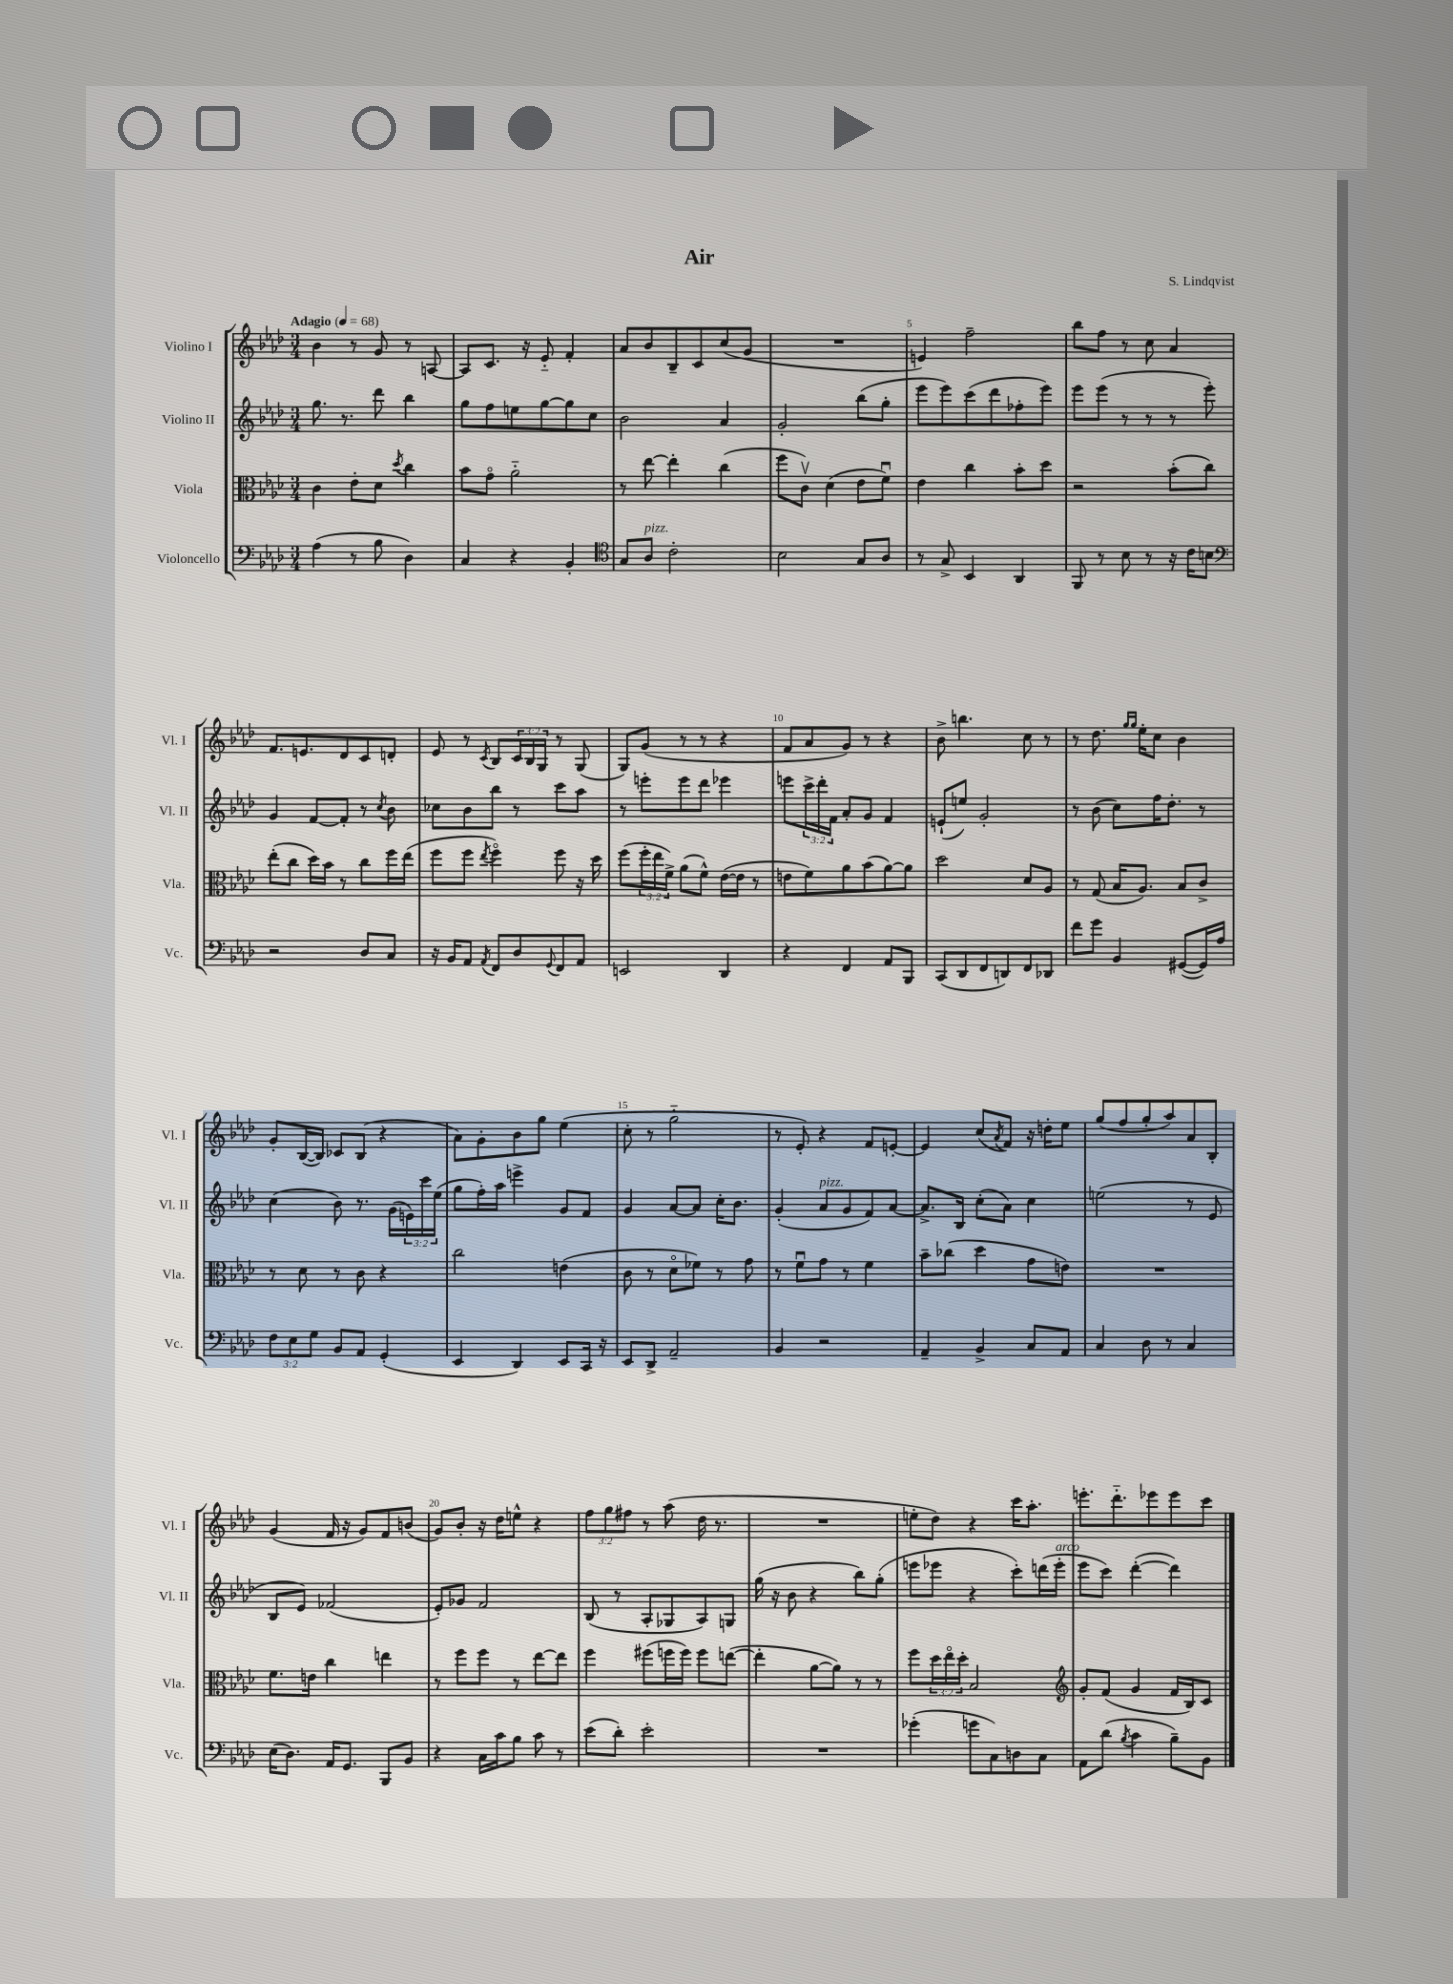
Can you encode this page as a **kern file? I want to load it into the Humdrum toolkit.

**kern	**kern	**kern	**kern
*part4	*part3	*part2	*part1
*staff4	*staff3	*staff2	*staff1
*I"Violoncello	*I"Viola	*I"Violino II	*I"Violino I
*I'Vc.	*I'Vla.	*I'Vl. II	*I'Vl. I
*clefF4	*clefC3	*clefG2	*clefG2
*k[b-e-a-d-]	*k[b-e-a-d-]	*k[b-e-a-d-]	*k[b-e-a-d-]
*M3/4	*M3/4	*M3/4	*M3/4
*MM68	*MM68	*MM68	*MM68
=1	=1	=1	=1
!	!	!	!LO:TX:a:B:t=Adagio
(4A-\	4c\	8.gg\	4b-\
.	.	8.r	.
8r	8e-'\L	.	8r
8B-\	8d-\J	8ddd-\	8g/
.	8qdd-/	.	.
4D-\)	4cc\	4bb-\	8r
.	.	.	[8An/
=2	=2	=2	=2
4C/	8b-\L	8gg\L	8A/L]
.	8g\J	8ff\	8.c/J
4r	2a-\	8een\	.
.	.	.	16r
.	.	[8gg\	8e-/
4BB-'/	.	8gg\]	4f'/
.	.	8cc\J	.
=3	=3	=3	=3
*clefC4	*	*	*
8G/L	8r	2b-\	8a-/L
!LO:TX:a:i:t=pizz.	!	!	!
8A-/J	[8ee-\	.	8b-/
2c'\	4ee-'\]	.	8B-~/
.	.	.	8c/
.	(4cc\	4a-/	(8cc/
.	.	.	8g/J
=4	=4	=4	=4
2B-\	8ff\L	2g'/	2.r
.	8cv\J)	.	.
.	(4d-\	.	.
8G/L	8e-\L	(8bb-\L	.
8A-/J	8fu\J)	8gg'\J	.
=5	=5	=5	=5
8r	4e-\	8eee-\L	4en/)
8G^/	.	8eee-\)	.
4BB-/	4cc\	(8ccc\	2ff~\
.	.	8ddd-\	.
4AA-/	8b-'\L	8ff-X'\	.
.	8dd-\J	8eee-\J)	.
=6	=6	=6	=6
8FF/	2r	8eee-\L	8bb-\L
8r	.	(8eee-\J	8ff\J
8B-\	.	8r	8r
8r	.	8r	8cc\
16r	(8b-'\L	8r	4a-/
16c\KL	.	.	.
8Bn\J	8cc\J)	8eee-'\)	.
!!LO:LB:g=z
=7	=7	=7	=7
*clefF4	*	*	*
2r	(8ee-'\L	4g/	8.f/L
.	8cc\J	.	.
.	.	.	8.en/
.	16dd-\LL)	[8f/L	.
.	16b-\JJ	.	.
.	8r	8f'/J]	8d-/
8D-/L	8cc\L	8r	8c/
.	.	8qcc/	.
8C/J	16ff\L	8b-\	8dn'/J
.	(16ee-\JJ	.	.
=8	=8	=8	=8
16r	8ff\L	8cc-X\L	8e-/
16BB-/KL	.	.	.
8AA-/J	8ff\J	8b-\	8r
8qAA-/	8qee-/	.	8qc/
8FF/L	4ff\)	8bb-\J	8B-/L
8D-/	.	8r	24c/L
.	.	.	24B-/
.	.	.	24G/JJ
8qqGG/	.	.	.
8FF/	8ff\	8ccc\L	8r
8AA-/J	16r	8aa-\J	(8G/
.	16dd-\	.	.
=9	=9	=9	=9
2EEn/	(8ff\L	8r	8G/L)
.	24ff'\L	8eeen'\L	(8g/J
.	24ee-\	.	.
.	24f^\JJ)	.	.
.	(8a-\L	8eee\	8r
.	8f^^\J)	8ddd-\J	8r
4DD-/	([16e-\LL	4eee-X\	4r
.	16e-\JJ]	.	.
.	8r	.	.
=10	=10	=10	=10
4r	8en\L	8eeen\L	8f/L
.	8f\)	24ccc^\L	8a-/
.	.	24ddd-'\	.
.	.	24f\JJ	.
4FF/	8a-\	8a-'/L	8g/J)
.	(8b-\	8g/J	8r
8AA-/L	[8a-\)	4f/	4r
8BBB-/J	8a-\J]	.	.
=11	=11	=11	=11
(8CC/L	2dd-\	(8en`/L	8b-^\
8DD-/	.	8een/J)	4.bbn\
8FF/	.	2g'/	.
8DDn/)	.	.	.
8FF/	8d-/L	.	8cc\
8DD-X/J	8A-/J	.	8r
=12	=12	=12	=12
8f\L	8r	8r	8r
8g\J	(8G/	(8b-\	8.dd-\
4BB-/	16B-/KL	8cc\L)	.
.	.	.	16qqgg/LL
.	.	.	16qqgg/JJ
.	8.A-/J)	.	16ee-'\KL
.	.	16ff\K	8cc\J
.	.	8.dd-'\J	.
([8GG#X/L	8B-/L	.	4b-\
16GG#/L])	8c^/J	8r	.
16A-/JJ	.	.	.
!!LO:LB:g=z
=13	=13	=13	=13
12F\L	8r	(4cc\	8g'/L
12E-\	.	.	.
.	8d-\	.	([16B-/L
12G\J	.	.	.
.	.	.	16B-/JJ])
8BB-/L	8r	8b-\)	8c-X/L
8AA-/J	8c\	8.r	(8B-/J
(4GG'/	4r	.	4r
.	.	(16g\LL	.
.	.	24en\)	.
.	.	24ccc\	.
.	.	(24ee-\JJ	.
=14	=14	=14	=14
4EE-/	2cc\	8gg\L	8a-\L)
.	.	16ff'\L)	8g'\
.	.	16aa-\JJ	.
4DD-/)	.	4eeen^\	8b-\
.	.	.	8gg\J
8EE-/L	(4en\	8g/L	(4ee-\
16CC/Jk	.	8f/J	.
16r	.	.	.
=15	=15	=15	=15
8EE-/L	8c\	4g/	8cc'\
8DD-^/J	8r	.	8r
2AA-~/	8d-\L	[8a-/L	2gg\
.	8f-X\J)	8a-/J]	.
.	8r	16cc'\KL	.
.	.	8.b-\J	.
.	8g\	.	.
=16	=16	=16	=16
4BB-/	8r	(4g'/	8r
.	8fu\L	.	8e-'/)
!	!	!LO:TX:a:i:t=pizz.	!
2r	8g\J	8a-/L	4r
.	8r	8g/	.
.	4f\	8f/)	8f/L
.	.	[8a-/J	[8en'/J
=17	=17	=17	=17
4AA-~/	8b-~\L	8.a-^/L]	4e/]
.	(8cc-X\J	.	.
.	.	16B-/Jk	.
4BB-^/	4dd-\	(8cc'\L	(8cc/L
.	.	.	8qa-/
.	.	8a-\J)	8f/J)
8C/L	8g\L	4cc\	16r
.	.	.	16ddn'\KL
8AA-/J	8en\J)	.	8ee-\J
=18	=18	=18	=18
4C/	2.r	(2een\	(8gg/L
.	.	.	8ff/
8D-\	.	.	8gg'/
8r	.	.	8aa-/)
4C/	.	8r	8a-/
.	.	8e-/	8B-'/J
!!LO:LB:g=z
=19	=19	=19	=19
(16E-\KL	8.f\L	8B-/L	(4g/
8.D-\J)	.	.	.
.	.	8e-/J)	.
.	16en\Jk	.	.
16AA-/KL	4cc\	(2f-X/	16f/
8.GG/J	.	.	16r
.	.	.	8g/L)
8BBB-/L	4een\	.	8f/
8BB-/J	.	.	(8bn/J
=20	=20	=20	=20
4r	8r	8e-'/L)	8g/L)
.	8ff\L	8g-X/J	8b-'/J
16C\LL	8ff\J	2f/	16r
16c\J	.	.	16dd-\KL
8B-\J	8r	.	8een^^\J
8c\	[8ee-\L	.	4r
8r	8ee-\J]	.	.
=21	=21	=21	=21
(8e-\L	4ff\	(8B-/	12ff\L
.	.	.	12gg\
8d-'\J)	.	8r	.
.	.	.	12ff#X\J
2e-'\	(8ff#X\L	8A-'/L	8r
.	16ffn\L	8G-X/	(8aa-\
.	16ff\JJ)	.	.
.	8ff\L	8A-/)	16dd-\
.	.	.	8.r
.	([8een\J	8Gn/J	.
=22	=22	=22	=22
2.r	4ee'\]	(16gg\	2.r
.	.	16r	.
.	.	8b-\	.
.	[8a-\L	4r	.
.	8a-\J])	.	.
.	8r	8bb-\L)	.
.	8r	(8gg'\J	.
=23	=23	=23	=23
(4g-X'\	8ff\L	8eeen\L	8een'\L
.	24dd-\L	8eee-X\J	8dd-\J)
.	24ee-\	.	.
.	24dd-'\JJ	.	.
8gn\L	2B-/	4r	4r
8C\)	.	.	.
8Dn\	.	8ccc'\L)	16ccc\KL
.	.	.	8.aa-'\J
8C\J	.	(16dddn\L	.
!	!	!LO:TX:a:i:t=arco	!
.	.	16eee-'\JJ	.
=24	=24	=24	=24
*	*clefG2	*	*
8AA-\L	8g'/L	8eee-\L	8.eeen'\L
(8d-\J	(8f/J	8ccc\J)	.
.	.	.	8.ddd-\
8qB-/	.	.	.
4c\	4g/	([4ddd-'\	.
.	.	.	8eee-X\
8B-~\L)	16f/LL	4ddd-\])	8eee-\
.	16B-/J)	.	.
8BB-\J	8c/J	.	8ccc\J
==	==	==	==
*-	*-	*-	*-
